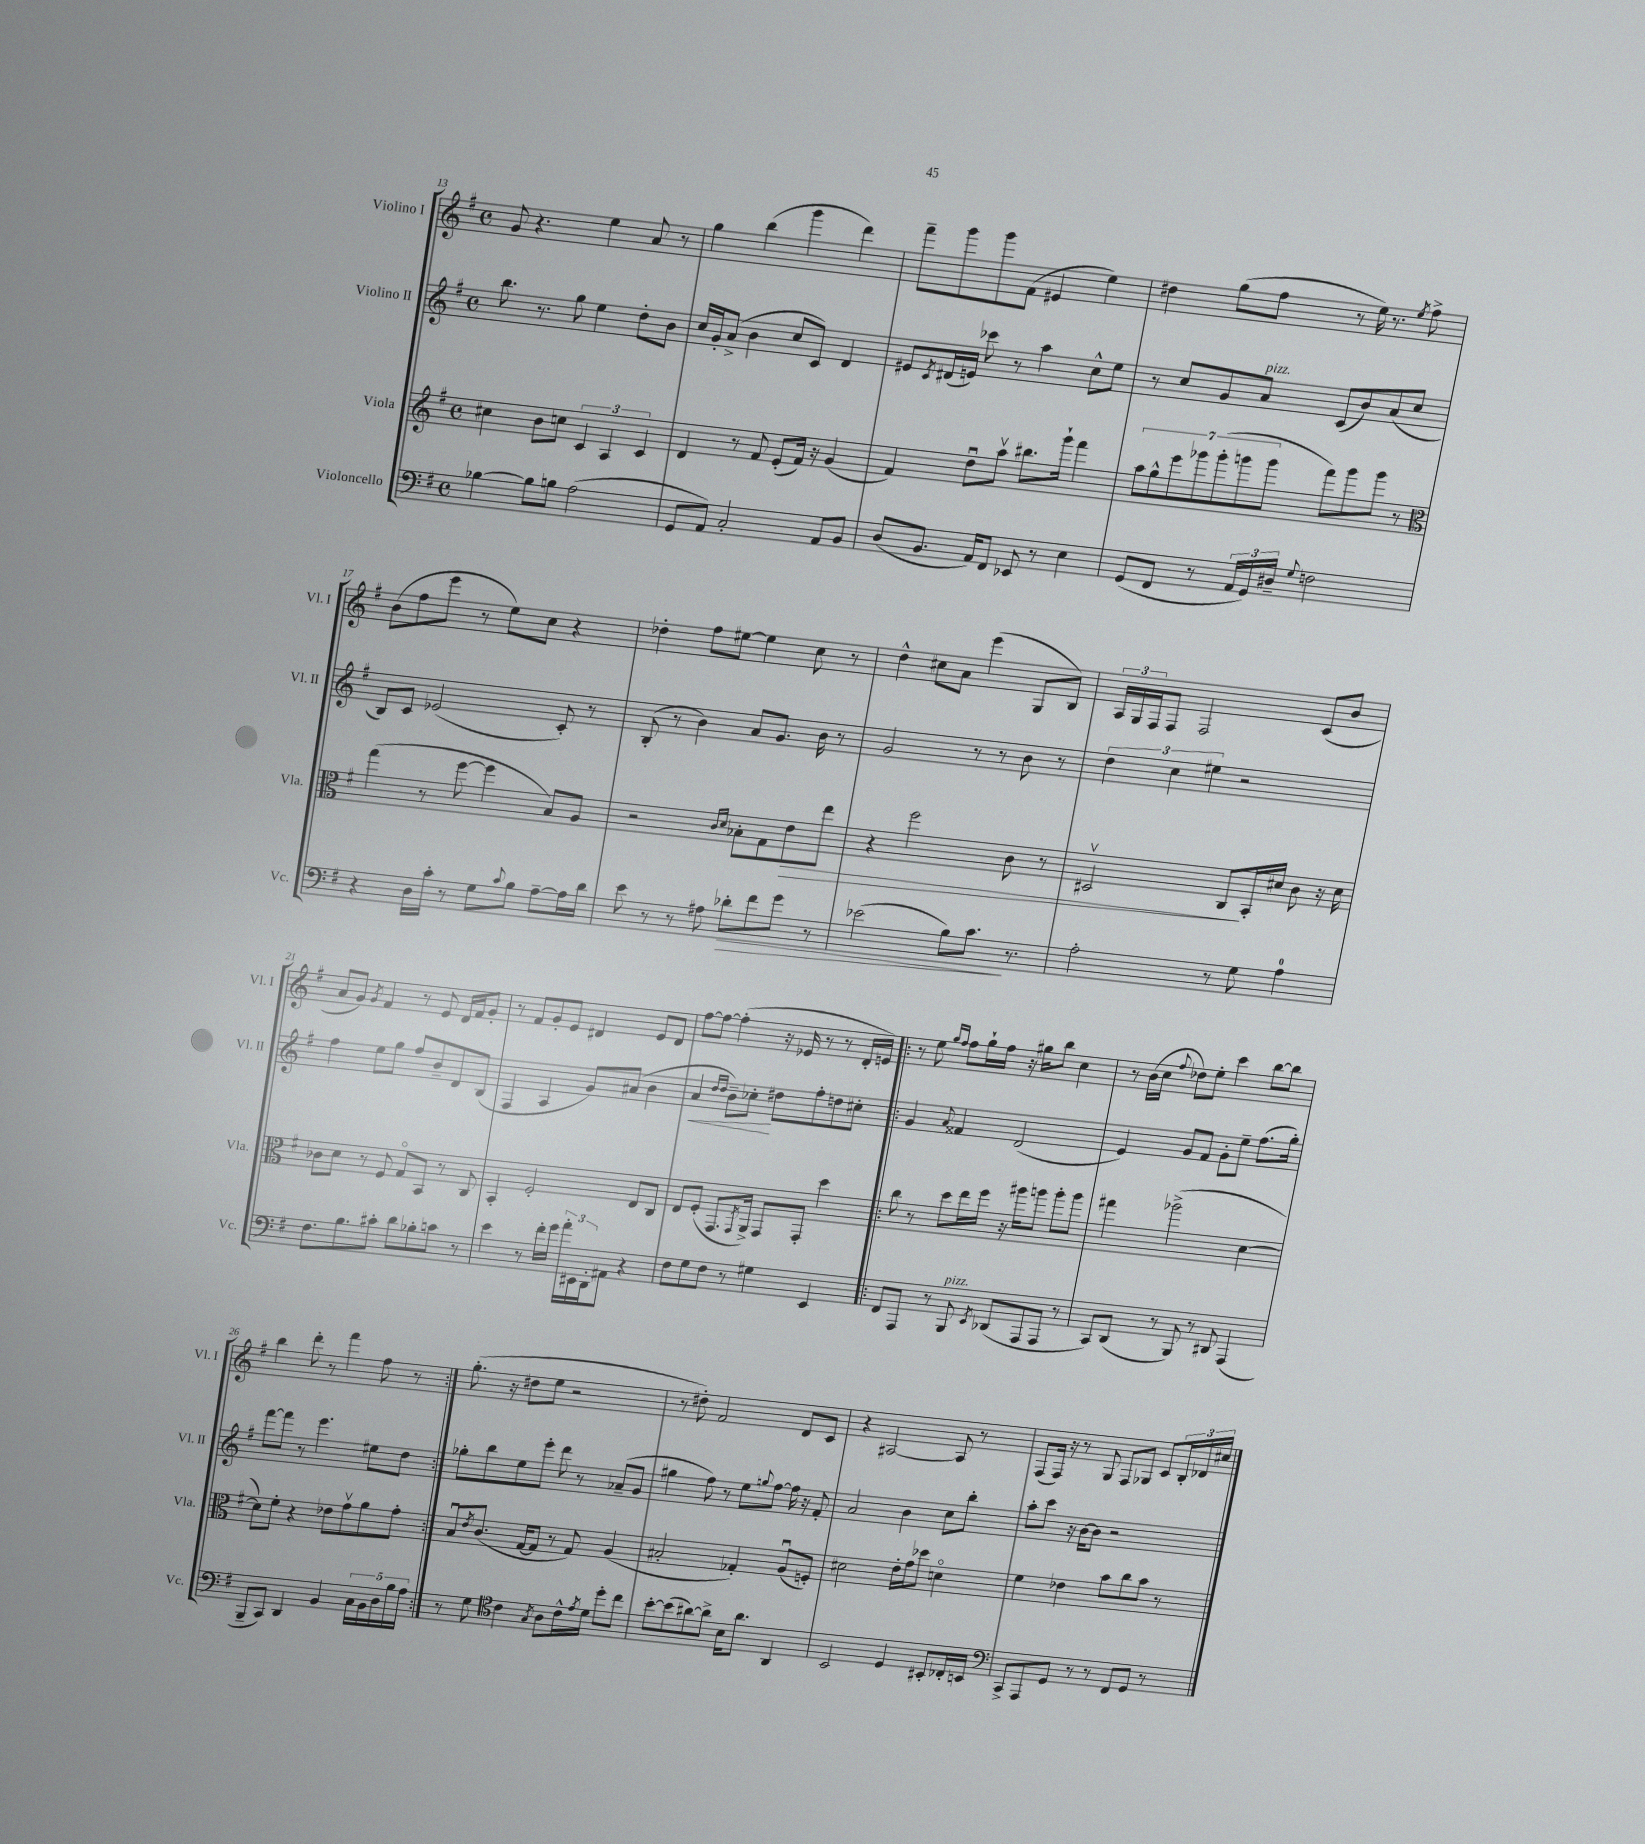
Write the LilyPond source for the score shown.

<<
\new StaffGroup <<
\new Staff = "s0" \with { instrumentName = "Violino I" shortInstrumentName = "Vl. I" } {
    \clef treble \key g \major \defaultTimeSignature \time 4/4
    g'8 r4. e''4 a'8 r8 |
    g''4 b''4( g'''4 d'''4) |
    fis'''8-- g'''8 g'''8 fis'8( eis'4 e''4) |
    dis''4 g''8( fis''8 r8 e''16) r8. \acciaccatura { e''8 } fis''8-> |
    b'8( fis''8 e'''8 r8 e''8) c''8 r4 |
    des''4-. fis''8 eis''8~ eis''4 c''8 r8 |
    d''4-^ cis''8 a'8 e'''4( g8 b8) |
    \tuplet 3/2 { a16 g16 fis16 } fis8 fis2 c'8( b'8 |
    a'8 g'8) \acciaccatura { g'8 } fis'4 r8 e'8 d'16 fis'16 g'8-. |
    r8 fis'8 g'8-. e'8 dis'4 e'8 dis'8 |
    fis''8~ fis''8~ fis''4-.( r16 ees'16 r8 r8 d'16-. e'16) |
    \repeat volta 2 { r8 e''8 \grace { g''16 fis''16 } fis''8 g''16-! fis''16 r16 gis''16 b''8 c''4 |
    r8 b'16( c''16 \appoggiatura { fis''8 } des''8) e''8-. c'''4 b''8~ b''8 |
    b''4 d'''8-. r8 fis'''4 fis''8 r8 | }
    g''8.-.( r16 dis''8 e''8 r2 |
    r8 dis''8-.) fis'2 d'8 c'8 |
    r4 ais2~ ais8 r8 |
    fis8( fis16) r16 r8 g8 fis8 ges8 c'8 \tuplet 3/2 { b16-. des'16 cis''16 } \bar "|." |
}
\new Staff = "s1" \with { instrumentName = "Violino II" shortInstrumentName = "Vl. II" } {
    \clef treble \key g \major \defaultTimeSignature \time 4/4
    b''8. r8. g''8 e''4 d''8-. b'8 |
    c''16 g'16-. a'8->( b'4 c''8 c'8) d'4 |
    eis'8 \acciaccatura { c'8 } dis'16( e'16) ces'''8 r8 a''4 c''8-^ e''8 |
    r8 c''8 g'8 a'8^\markup { \italic "pizz." } c'8( b'8) a'8( c''8 |
    b8) c'8 ees'2( c'8-.) r8 |
    b8-.( r8 b'4) a'8 g'8. b'16 r8 |
    g'2 r8 r8 b'8 r8 |
    \tuplet 3/2 { d''4 c''4 eis''4 } r2 |
    fis''4 e''8 g''8 fis''8 b'8-- d'8 b8( |
    fis4 a4 g'8) ais'8( b'4 |
    a'4\< \grace { d''16 d''16 } b'8--) ces''8-.\! dis''8 fis''8-. d''8 cis''8-. |
    \repeat volta 2 { g'4 \appoggiatura { a'8 } fisis'4 d'2( |
    e'4) g'8 fis'8 g'8-. e''8-- fis''8.( g''16-.) |
    fis'''8~ fis'''8 r8 e'''4. eis''8 d''8 | }
    ges''8-. b''8 e''8 e'''8-. d'''8 r8 aes'8--( g'8 |
    gis''4 fis''8) r8 e''8 \appoggiatura { g''8 } fis''8~ fis''16 r16 fis'8-. |
    a'2 b'4 c''8 b''8-. |
    a''8-. c'''8 r16 b'16~ b'8 r2 \bar "|." |
}
\new Staff = "s2" \with { instrumentName = "Viola" shortInstrumentName = "Vla." } {
    \clef treble \key g \major \defaultTimeSignature \time 4/4
    cis''4 b'8 c''8 \tuplet 3/2 { c'4 a4 c'4 } |
    d'4 r8 fis'8 e'8-.( fis'16) r16 g'4( |
    fis'4) d''8\downbow a''8\upbow bis''8. g'''16-! fis'''4 |
    \tuplet 7/4 { a''8 g''8-^ e'''8 ges'''8 ges'''8-.( g'''8 g'''8 } fis'''8) g'''8 g'''8 r8 |
    \clef alto g''4( r8 fis''8~ fis''4 b8) a8 |
    r2 \grace { c'16 d'16 } bes8-. g8 e'8\> e''8 |
    r4 fis''2 c'8 r8 |
    dis2\upbow c8\! b,16-. dis'16 c'8 r16 dis'16 |
    ces'8 d'8 r8 fis8 g8\flageolet b,8 r8 c8 |
    b,4-. fis2-. e8 c8 |
    e8 fis8-.( g,8. \acciaccatura { g,8 } a,16->) g,8 g,8-. d''4 |
    \repeat volta 2 { c''8 r8 d''8 e''16 fis''16 r16 ais''16 a''8 a''8-. a''8 |
    gis''4 aes''2->( d'4~ |
    d'8) fis'8-. r4 ees'8 g'8\upbow a'8 g'8-. | }
    b8\downbow \acciaccatura { e'8 } c'8.( g16~ g8 r8 g8) a4( |
    bis2-. ges4-.) a8\downbow( f8-.) |
    dis'2 e'16-. g'16 des''8 d'4\flageolet |
    fis'4 ees'4 b'8 c''8 b'8 r8 \bar "|." |
}
\new Staff = "s3" \with { instrumentName = "Violoncello" shortInstrumentName = "Vc." } {
    \clef bass \key g \major \defaultTimeSignature \time 4/4
    bes4~ bes8 b8 a2( |
    g,8 a,8) c2-. a,8 b,8 |
    d8( b,8. a,16) fis,8 ees,8 r8 e4 |
    g,8( fis,8 r8 \tuplet 3/2 { a,16 g,16) dis16-- } \appoggiatura { g8 } f2 |
    r4 d16 c'16-. r8 g8 \appoggiatura { c'8 } b8 a8~-- a16 d'16 |
    e'8 r8 r8 ais8 des'8-.\> fis'8 g'8 r8 |
    ees'2( b8) c'8.\! r8. |
    a2-. r8 g8 a4-0 |
    fis8. b8. cis'8-. d'8 bes8-. c'8 r8 |
    e'4 r8 fis'16-. g'16 \tuplet 3/2 { a'16-. eis,16 d,16-. } ais,8 r4 |
    fis8 g8 fis8 r8 gis4 e,4 |
    \repeat volta 2 { fis,8 a,,8 r8 b,,8^\markup { \italic "pizz." } \acciaccatura { e,8 } des,8( a,,8 a,,8 r8 |
    c,8) d,8( r8 b,,8) r8 dis,8 a,,4( |
    b,,8-- c,8) d,4 b,4 \tuplet 5/4 { c16 b,16 d16 b16 a16 } | }
    r8 g8 \clef tenor c'4 \acciaccatura { g8 } a8 c'16-^ \acciaccatura { e'8 } d'16 d''8-. c''8 |
    b'8~-. b'8( ais'8~) ais'8-> b16 ais'8. a,4 |
    b,2 d4 bis,8-. ces16-. b,16 |
    \clef bass c,8-> a,,8 g,8 r8 r8 fis,8 g,8 r8 \bar "|." |
}
>>
>>
\layout { \context { \Score currentBarNumber = #13 } }
